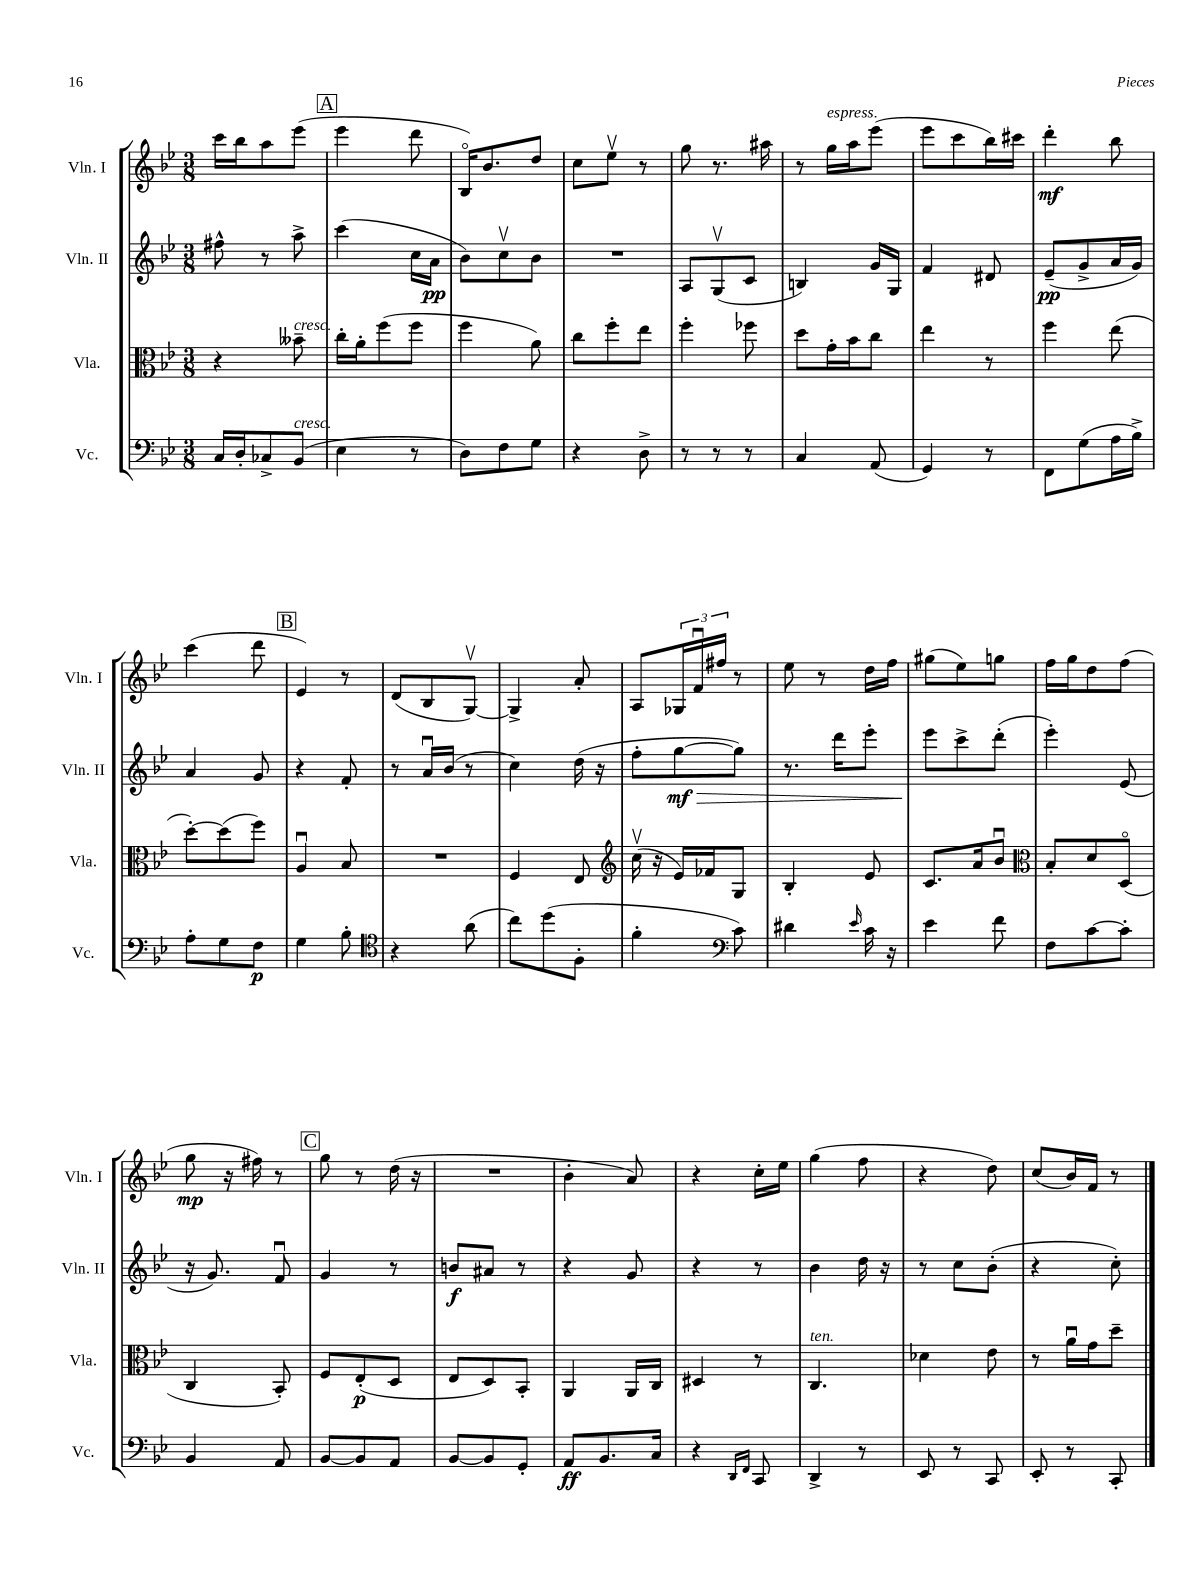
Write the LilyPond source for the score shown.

<<
\new StaffGroup <<
\new Staff = "s0" \with { instrumentName = "Vln. I" shortInstrumentName = "Vln. I" } {
    \clef treble \key bes \major \numericTimeSignature \time 3/8
    c'''16 bes''16 a''8 ees'''8( |
    \mark \markup { \box "A" } ees'''4 d'''8 |
    bes16\flageolet) bes'8. d''8 |
    c''8 ees''8\upbow r8 |
    g''8 r8. ais''16 |
    r8 g''16^\markup { \italic "espress." } a''16 ees'''8( |
    ees'''8 c'''8 bes''16) cis'''16 |
    d'''4-.\mf bes''8 |
    c'''4( d'''8 |
    \mark \markup { \box "B" } ees'4) r8 |
    d'8( bes8 g8~\upbow) |
    g4-> a'8-. |
    a8 \tuplet 3/2 { ges16 f'16\downbow fis''16 } r8 |
    ees''8 r8 d''16 f''16 |
    gis''8( ees''8) g''8 |
    f''16 g''16 d''8 f''8( |
    g''8\mp r16 fis''16) r8 |
    \mark \markup { \box "C" } g''8 r8 d''16( r16 |
    R4. |
    bes'4-. a'8) |
    r4 c''16-. ees''16 |
    g''4( f''8 |
    r4 d''8) |
    c''8( bes'16) f'16 r8 \bar "|." |
}
\new Staff = "s1" \with { instrumentName = "Vln. II" shortInstrumentName = "Vln. II" } {
    \clef treble \key bes \major \numericTimeSignature \time 3/8
    fis''8-^ r8 a''8-> |
    \mark \markup { \box "A" } c'''4( c''16 a'16\pp |
    bes'8) c''8\upbow bes'8 |
    R4. |
    a8 g8\upbow( c'8 |
    b4) g'16 g16 |
    f'4 dis'8 |
    ees'8--\pp( g'8-> a'16 g'16) |
    a'4 g'8 |
    \mark \markup { \box "B" } r4 f'8-. |
    r8 a'16\downbow bes'16( r8 |
    c''4) d''16( r16 |
    f''8-. g''8~\mf\> g''8) |
    r8. d'''16 ees'''8-. |
    ees'''8\! c'''8-> d'''8-.( |
    ees'''4-.) ees'8( |
    r16 g'8.) f'8\downbow |
    \mark \markup { \box "C" } g'4 r8 |
    b'8\f ais'8 r8 |
    r4 g'8 |
    r4 r8 |
    bes'4 d''16 r16 |
    r8 c''8 bes'8-.( |
    r4 c''8-.) \bar "|." |
}
\new Staff = "s2" \with { instrumentName = "Vla." shortInstrumentName = "Vla." } {
    \clef alto \key bes \major \numericTimeSignature \time 3/8
    r4 beses'8--^\markup { \italic "cresc." } |
    \mark \markup { \box "A" } c''16-. a'16-. f''8( f''8 |
    f''4 a'8) |
    c''8 f''8-. ees''8 |
    f''4-. fes''8 |
    d''8 g'16-. bes'16 c''8 |
    ees''4 r8 |
    f''4 ees''8( |
    d''8~-.) d''8( f''8) |
    \mark \markup { \box "B" } a4\downbow bes8 |
    R4. |
    f4 ees8 |
    \clef treble c''16\upbow( r16 ees'16) fes'16 g8 |
    bes4-. ees'8 |
    c'8. a'16 bes'8\downbow |
    \clef alto bes8-. d'8 d8\flageolet( |
    c4 bes,8-.) |
    \mark \markup { \box "C" } f8 ees8-.\p( d8 |
    ees8 d8) bes,8-. |
    a,4 a,16 c16 |
    dis4 r8 |
    c4.^\markup { \italic "ten." } |
    des'4 ees'8 |
    r8 a'16\downbow g'16 d''8-- \bar "|." |
}
\new Staff = "s3" \with { instrumentName = "Vc." shortInstrumentName = "Vc." } {
    \clef bass \key bes \major \numericTimeSignature \time 3/8
    c16 d16-. ces8-> bes,8^\markup { \italic "cresc." }( |
    \mark \markup { \box "A" } ees4 r8 |
    d8) f8 g8 |
    r4 d8-> |
    r8 r8 r8 |
    c4 a,8( |
    g,4) r8 |
    f,8 g8( a16 bes16->) |
    a8-. g8 f8\p |
    \mark \markup { \box "B" } g4 bes8-. |
    \clef tenor r4 a'8( |
    c''8) d''8( f8-. |
    f'4-. \clef bass c'8) |
    dis'4 \grace { ees'16 } c'16 r16 |
    ees'4 f'8 |
    f8 c'8~ c'8-. |
    bes,4 a,8 |
    \mark \markup { \box "C" } bes,8~ bes,8 a,8 |
    bes,8~ bes,8 g,8-. |
    a,8\ff bes,8. c16 |
    r4 \grace { d,16 f,16 } c,8 |
    d,4-> r8 |
    ees,8 r8 c,8 |
    ees,8-. r8 c,8-. \bar "|." |
}
>>
>>
\layout { \context { \Score \remove "Bar_number_engraver" } }
